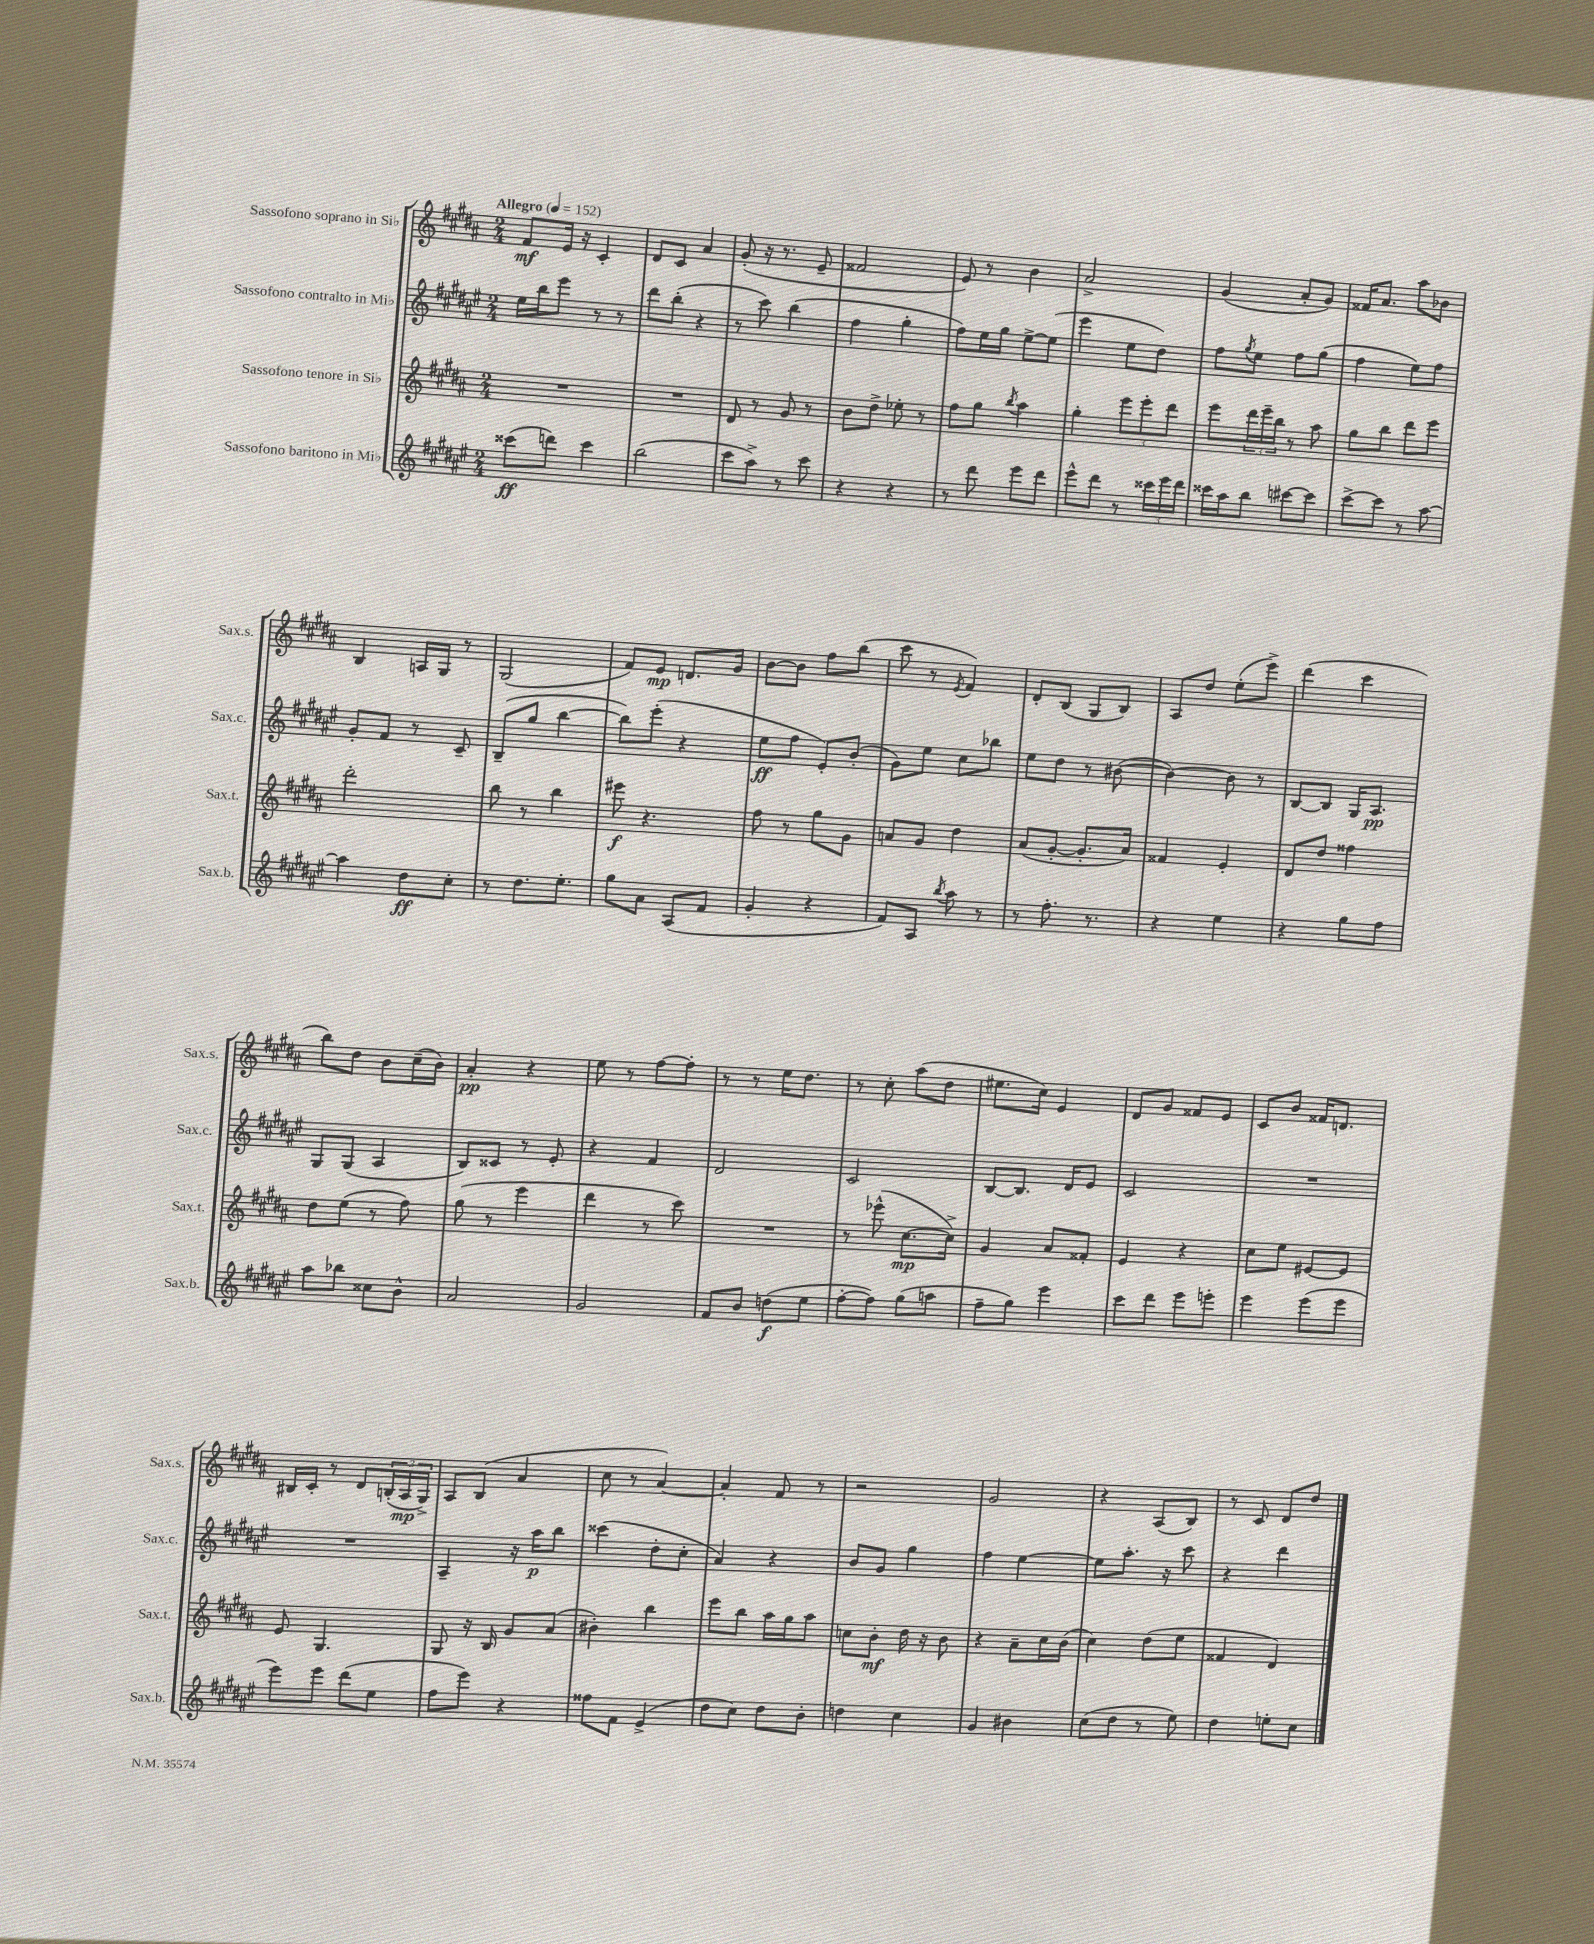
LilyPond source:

<<
\new StaffGroup <<
\new Staff = "s0" \with { instrumentName = "Sassofono soprano in Sib" shortInstrumentName = "Sax.s." } {
    \clef treble \key b \major \numericTimeSignature \time 2/4 \tempo "Allegro" 4 = 152
    fis'8\mf e'16 r16 cis'4-. |
    dis'8 cis'8 ais'4 |
    gis'8-.( r16 r8. e'8-- |
    fisis'2 |
    e'8) r8 b'4 |
    ais'2-> |
    gis'4( ais'8-. gis'8) |
    fisis'16 ais'8. ais''8 bes'8 |
    b4 a16 gis16 r8 |
    gis2( |
    fis'8) e'8\mp d'8. gis'16 |
    b'8~ b'8 fis''8 b''8( |
    cis'''8 r8 \acciaccatura { e'8 } fis'4) |
    dis'8-. b8( gis8 b8) |
    ais8 dis''8 e''8-.( e'''8->) |
    dis'''4( cis'''4 |
    b''8) dis''8 b'8 cis''16--( b'16) |
    ais'4-.\pp r4 |
    e''8 r8 fis''8~ fis''8-. |
    r8 r8 e''16 dis''8. |
    r8 cis''8-. ais''8( dis''8 |
    eis''8. cis''16) e'4 |
    dis'8 gis'8 fisis'8 e'8 |
    cis'8 b'8 fisis'16 d'8. |
    bis16 cis'16-. r8 dis'8 \tuplet 3/2 { b16-.( ais16\mp gis16->) } |
    ais8 b8( ais'4 |
    cis''8 r8 ais'4~) |
    ais'4-. fis'8 r8 |
    r2 |
    gis'2 |
    r4 ais8( b8) |
    r8 cis'8 dis'8 dis''8 \bar "|." |
}
\new Staff = "s1" \with { instrumentName = "Sassofono contralto in Mib" shortInstrumentName = "Sax.c." } {
    \clef treble \key fis \major \numericTimeSignature \time 2/4
    eis''16 b''16 eis'''8 r8 r8 |
    dis'''8 b''8-.( r4 |
    r8 cis'''8) b''4( |
    fis''4 gis''4-. |
    fis''8) eis''16 gis''16 eis''8~-> eis''8( |
    eis'''4 eis''8 dis''8) |
    fis''8 \acciaccatura { gis''8 } eis''8 fis''8 gis''8( |
    fis''4 eis''8) fis''8 |
    gis'8-. fis'8 r8 cis'8-- |
    b8--( gis''8 b''4~ |
    b''8) eis'''8-.( r4 |
    eis''8\ff fis''8 eis'8-.) b'8-.( |
    gis'8) eis''8 cis''8 bes''8 |
    eis''8 dis''8 r8 bis'8~( |
    bis'4~) bis'8 r8 |
    b8~ b8 gis16 ais8.\pp |
    gis8 gis8( ais4 |
    b8) cisis'8 r8 eis'8-. |
    r4 fis'4 |
    dis'2 |
    cis'2 |
    b8~ b8. dis'16 eis'8 |
    cis'2 |
    R2 |
    R2 |
    ais4-- r16 ais''16\p b''8 |
    cisis'''4( dis''8-. cis''8-. |
    ais'4) r4 |
    b'8 gis'8 gis''4 |
    fis''4 eis''4~ |
    eis''8 ais''8.-. r16 cis'''8 |
    r4 dis'''4 \bar "|." |
}
\new Staff = "s2" \with { instrumentName = "Sassofono tenore in Sib" shortInstrumentName = "Sax.t." } {
    \clef treble \key b \major \numericTimeSignature \time 2/4
    R2 |
    R2 |
    dis'8 r8 gis'8 r8 |
    b'8 dis''8-> ees''8-. r8 |
    fis''8 gis''8 \acciaccatura { b''8 } ais''4 |
    gis''4-. \tuplet 3/2 { e'''8 e'''8-. dis'''8 } |
    e'''8 \tuplet 3/2 { dis'''16 e'''16-- b''16 } r8 ais''8 |
    gis''8 b''8 dis'''8 e'''8 |
    dis'''2-. |
    b''8 r8 b''4 |
    eis'''8\f r4. |
    fis''8 r8 gis''8 gis'8 |
    a'8 gis'8 dis''4 |
    ais'8( gis'8~-. gis'8.-. ais'16) |
    fisis'4 e'4-. |
    dis'8 dis''8 fisis''4 |
    dis''8 e''8( r8 fis''8) |
    gis''8( r8 e'''4 |
    dis'''4 r8 cis'''8) |
    R2 |
    r8 ees'''8-^( cis''8.~\mp cis''16->) |
    gis'4 ais'8 fisis'8-. |
    e'4 r4 |
    cis''8 e''8 eis'8~ eis'8 |
    e'8 gis4. |
    gis8 r16 b16 gis'8 ais'8( |
    bis'4-.) b''4 |
    e'''8 b''8 ais''16 gis''16 ais''8 |
    c''8 b'8-.\mf dis''16 r16 b'8 |
    r4 ais'8-- cis''16 b'16( |
    cis''4) dis''8( e''8 |
    fisis'4 dis'4) \bar "|." |
}
\new Staff = "s3" \with { instrumentName = "Sassofono baritono in Mib" shortInstrumentName = "Sax.b." } {
    \clef treble \key fis \major \numericTimeSignature \time 2/4
    cisis'''8\ff( d'''8) cisis'''4 |
    b''2( |
    cis'''8 ais''8->) r8 cis'''8 |
    r4 r4 |
    r8 dis'''8 eis'''8 dis'''8 |
    eis'''8-^ dis'''8 r8 \tuplet 3/2 { cisis'''16 eis'''16 dis'''16 } |
    cisis'''16 ais''16 b''8 cis'''8~ cis'''8 |
    cis'''8~-> cis'''8 r8 ais''8~ |
    ais''4 dis''8\ff cis''8-. |
    r8 dis''8. eis''8.-. |
    gis''8 ais'8 ais8( fis'8 |
    gis'4-. r4 |
    fis'8) ais8 \acciaccatura { b''8 } ais''8 r8 |
    r8 fis''8.-. r8. |
    r4 eis''4 |
    r4 gis''8 fis''8 |
    ais''8 bes''8 cisis''8 b'8-^ |
    ais'2 |
    gis'2 |
    fis'8 b'8 d''8\f( eis''8 |
    fis''8~-. fis''8) gis''8( a''8 |
    fis''8-- gis''8) eis'''4 |
    cis'''8 dis'''8 eis'''8 e'''8-. |
    eis'''4 eis'''8( eis'''8 |
    eis'''8) eis'''8 dis'''8( eis''8 |
    fis''8 eis'''8) r4 |
    fisis''8 fis'8 eis'4->( |
    dis''8 cis''8) dis''8 b'8-. |
    d''4 cis''4 |
    gis'4 bis'4 |
    cis''8( dis''8 r8 eis''8) |
    dis''4 e''8-. cis''8 \bar "|." |
}
>>
>>
\layout { \context { \Score \remove "Bar_number_engraver" } }
